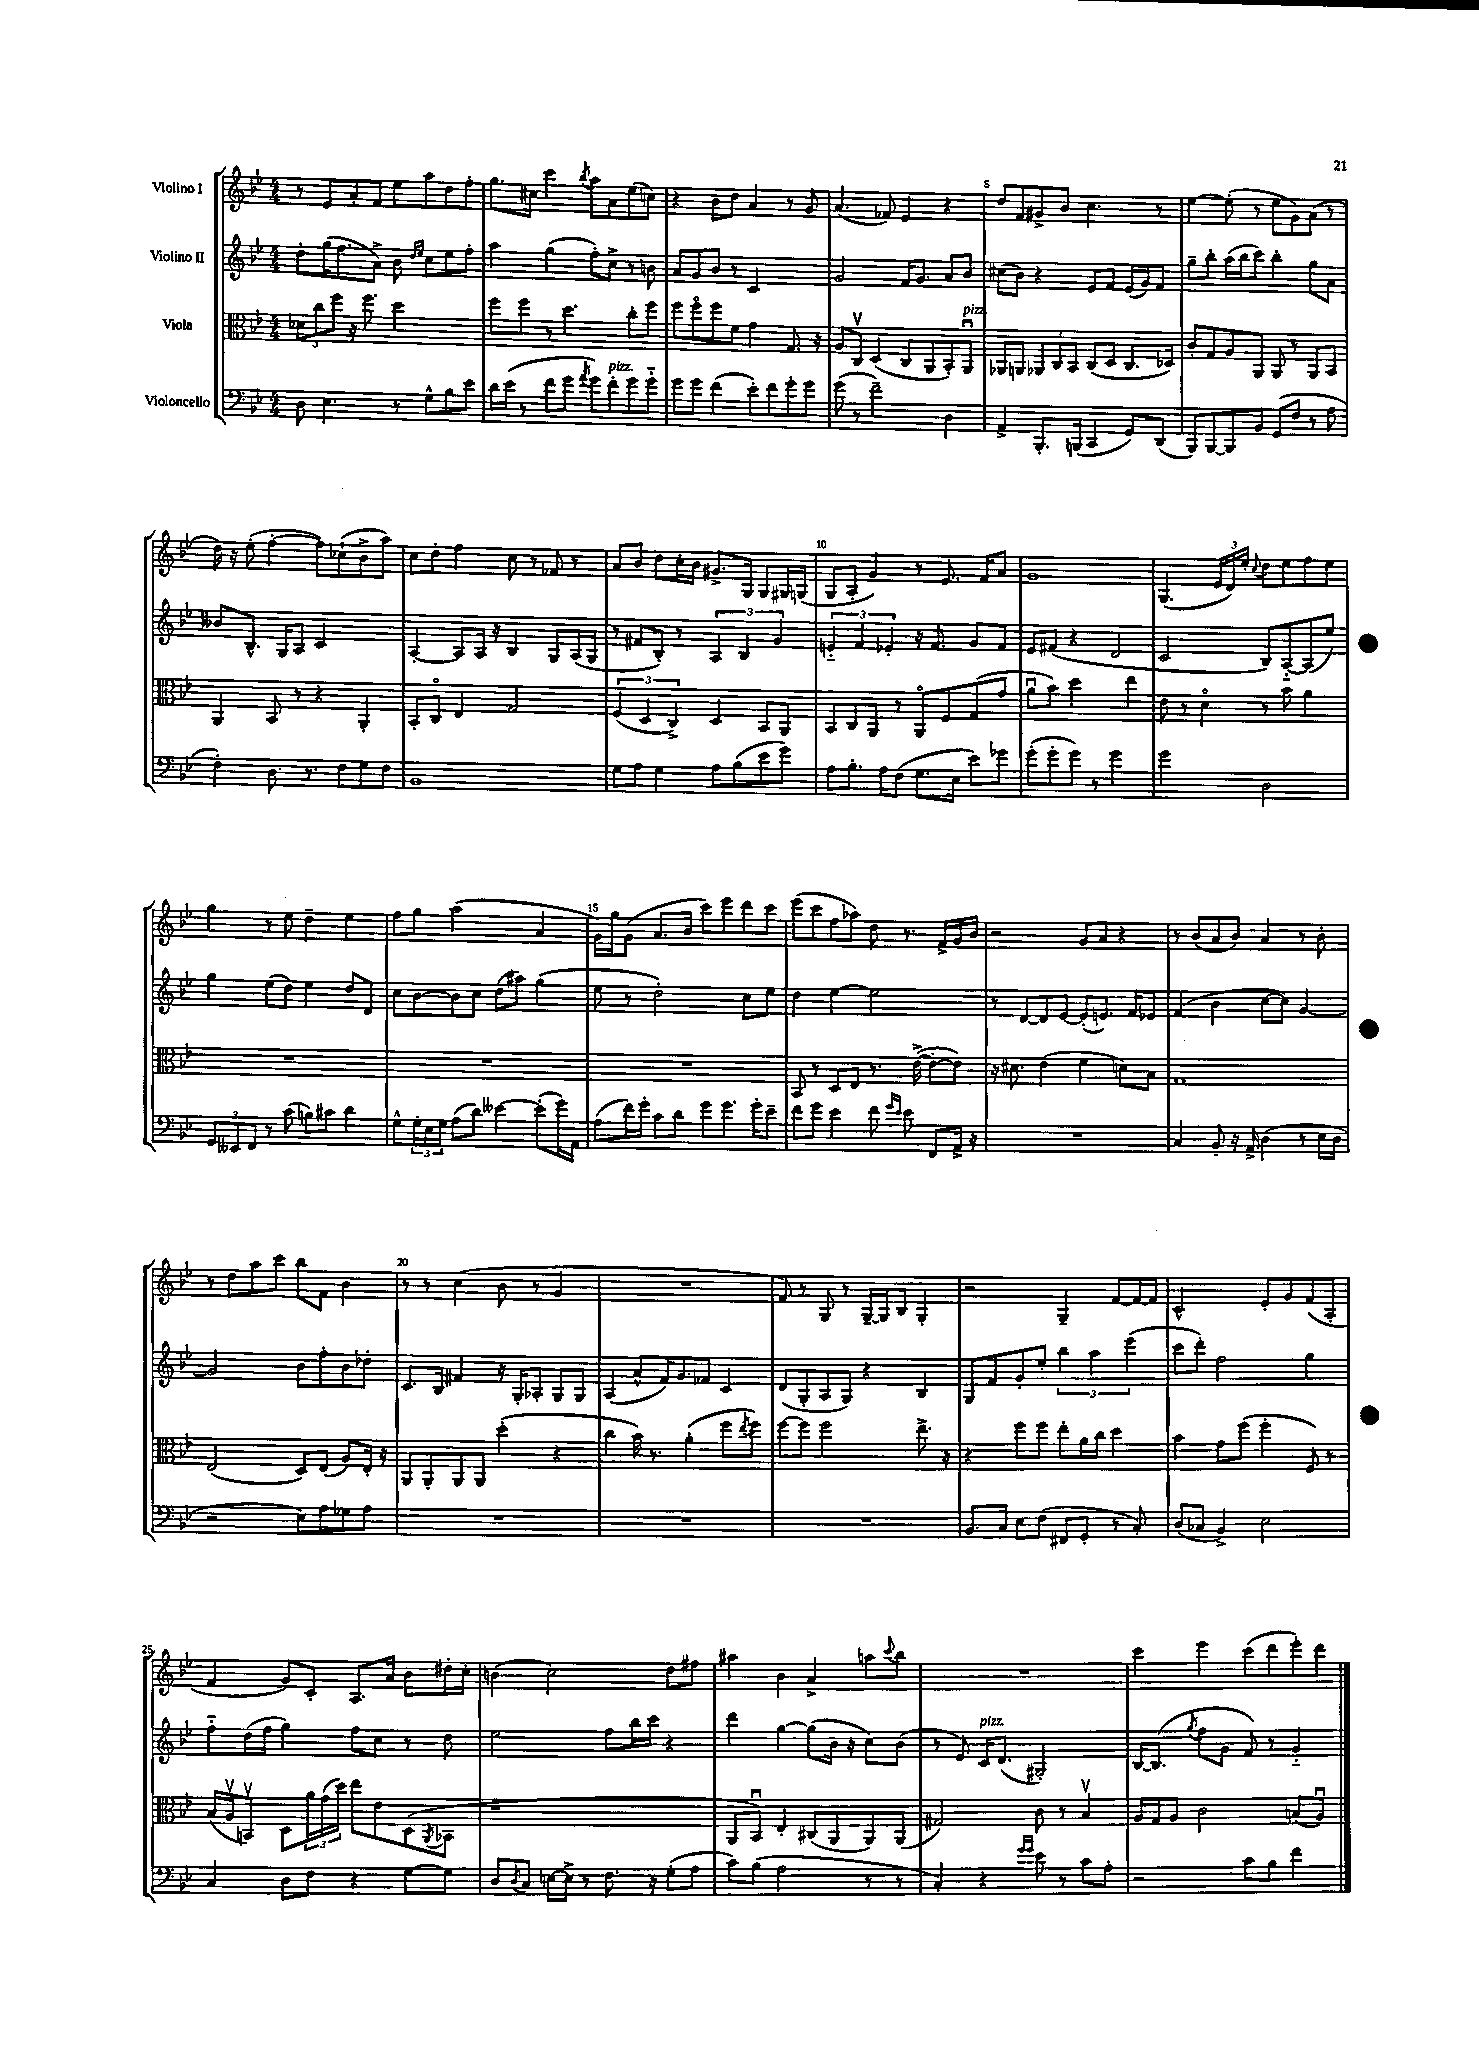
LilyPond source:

<<
\new StaffGroup <<
\new Staff = "s0" \with { instrumentName = "Violino I" } {
    \clef treble \key bes \major \numericTimeSignature \time 4/4
    r8 ees'8 a'8-. f'8 ees''8 a''8 d''8 f''8-. |
    g''8. cis''16 c'''4 \acciaccatura { bes''8 } a''8 a'8 ees''8( c''8) |
    r4 bes'8 d''8 a'4 r8 g'8 |
    a'4.( fes'8) ees'4 r4 |
    d''8 f'8 gis'8-> bes'8 c''4. r8 |
    ees''4~ ees''8-.( r8 ees''8 g'8) a'8( r8 |
    d''16) r16 ees''8-.( f''4~-. f''8) ces''8-!( bes'8-> a''8) |
    c''8 d''8-. f''4 c''8 r8 fes'8 r8 |
    a'8 bes'8 d''8 c''16-. bes'16 gis'8.-> g16 g8 gis16 g16( |
    g8 a8-. g'4) r8 ees'8. f'16 a'8 |
    g'1 |
    g4.( \tuplet 3/2 { ees'16 d'16) ees''16-. } \appoggiatura { c''8 } d''8 ees''8 f''8 ees''8 |
    g''4 r8 ees''8 d''4-- ees''4 |
    f''8 g''8 a''2( a'4 |
    g'16) g''16 g'8( a'8. bes'16 c'''8) ees'''8 d'''8 c'''8 |
    ees'''8( c'''8 f''8 aes''8) d''8 r8. f'16-> g'16 bes'16 |
    r2 g'8 a'8 r4 |
    r8 bes'8( a'8 bes'8) a'4 r8 bes'8-. |
    r8 d''8 a''8 c'''8 bes''8 f'8 bes'4 |
    r8 r8 c''4( bes'8 r8 g'4 |
    R1 |
    f'8) r8 g8 r8 g16~-- g16 bes8 g4-. |
    r2 g4-- f'8~ f'16~ f'16 |
    c'2-^ ees'8-. g'8 f'8( a8-. |
    f'4 g'8) c'8-. a8. a'16 bes'8 dis''16-. c''16-. |
    b'4( c''2) d''8 fis''8 |
    ais''4 bes'4 a'4-> a''8 \appoggiatura { c'''8 } bes''8 |
    R1 |
    c'''4 ees'''4 c'''8( d'''8 ees'''8-.) d'''8 \bar "|." |
}
\new Staff = "s1" \with { instrumentName = "Violino II" } {
    \clef treble \key bes \major \numericTimeSignature \time 4/4
    d''8-. g''16( f''8. a'8->) bes'8 \grace { d''16 ees''16 } c''8 ees''8 f''8-. |
    a''4 g''4( f''8-.) c''8-> r8 b'8 |
    a'8 g'8 bes'8 r8 c'2 |
    g'2 f'16 g'8. a'8 bes'8 |
    cis''8( bes'8) r4 ees'8 f'8 ees'16( g'16) f'8 |
    g''8-- bes''8-. a''16( bes''16 c'''8) bes''4-. g''8 a'8 |
    beses'8 bes8.-^ g16 a8 c'2 |
    a4~-. a8 a16 r16 bes4 g8 a16( g16 |
    r8 fis'8 bes8-.) r8 \tuplet 3/2 { a4 bes4 g'4 } |
    \tuplet 3/2 { e'4-_ f'4 ees'4-. } r16 f'8. g'8 f'8 |
    ees'8 fis'8( r4 d'2 |
    c'2 bes8) a8~-_ a8( ees''8) |
    g''4 ees''8( d''8) ees''4 d''8 d'8 |
    c''8 bes'8~ bes'8 c''8 d''8( ais''8) g''4( |
    ees''8 r8 d''2-.) c''8 ees''8 |
    d''4 ees''4~ ees''2 |
    r8 d'8~ d'8 ees'8~ ees'8-.( e'8.) f'16 ees'8 |
    f'4( bes'4 c''8~ c''8) g'4~ |
    g'2 bes'8 f''8-. bes'8 des''8-. |
    c'8. bes16 fis'4 r16 g16-. aes8-. g8 g8 |
    a4( a'8-^ f'16) g'8. fes'8 c'4 |
    d'8( g8-. a8 g8) r4 bes4 |
    g8 f'8 g'8-. ees''8-. \tuplet 3/2 { bes''4 a''4 ees'''4( } |
    c'''8 d'''8-.) f''2 g''4 |
    f''8-_ d''16( f''16 g''4) f''8 c''8 r8 d''8 |
    ees''2 f''8 bes''16 c'''16 r4 |
    d'''4 g''4~ g''8( bes'16 r16 c''8) bes'8( |
    r8 ees'8) c'16^\markup { \italic "pizz." } d'8.( gis2-.) |
    bes16~ bes8.( \acciaccatura { g''8 } f''8 g'8 f'8) r8 g'4-_ \bar "|." |
}
\new Staff = "s2" \with { instrumentName = "Viola" } {
    \clef alto \key bes \major \numericTimeSignature \time 4/4
    \tuplet 3/2 { des'8 c''8 f''8 } r16 f''8. d''2 |
    f''8 f''8 r8 d''4. c''8-. f''8 |
    f''8 f''8\flageolet f''8 f'8 g'4 g8. r16 |
    a8 c8\upbow d4( c8 a,8 bes,8-.) a,8\downbow^\markup { \italic "pizz." } |
    aes,8 a,8 \tuplet 3/2 { aes,8 c8 bes,8 } c8( d8 c8. des16) |
    c'8-. g8 a8 a,8 a,8 r8 a,8 bes,8 |
    a,4 bes,8 r8 r4 a,4-. |
    bes,8-. c8\flageolet ees4 g2 |
    \tuplet 3/2 { f4( d4 c4->) } d4 bes,8 a,8 |
    bes,8 c8 a,8 r8 a,8\flageolet f8 g8( g'8 |
    a'8\downbow bes'8) d''2 ees''4 |
    ees'8 r8 d'4\flageolet r8 bes'8 a'4 |
    R1 |
    R1 |
    R1 |
    bes,8 r8 d8 ees8 r8. ees'16~->( ees'8~-. ees'8) |
    r16 dis'8. ees'4( f'4 d'8) bes8 |
    g1 |
    ees2( d8) ees8( a8) ees16-. r16 |
    a,8 a,8-. a,8 a,8 d''4-.( r4 |
    c''4 bes'16) r8. a'4-.( f''8 \acciaccatura { ees''8 } f''8) |
    f''8~ f''8 f''2 ees''8.-> r16 |
    r4 f''8 f''8 ees''8-. a'16 c''16 d''4 |
    bes'4 g'8 f''8( f''4-. f8) r8 |
    bes16( a16\upbow b,8\upbow) d8 \tuplet 3/2 { a'16 g'16( d''16) } ees''8 ees'8 d8( \acciaccatura { a,8 } bes,8 |
    r1 |
    a,8 bes,8\downbow) ees4-. cis8( a,8 a,8) a,8( |
    gis2) c'8 r8 bes4\upbow |
    a16 g16 a8 c'2 b8( a8\downbow) \bar "|." |
}
\new Staff = "s3" \with { instrumentName = "Violoncello" } {
    \clef bass \key bes \major \numericTimeSignature \time 4/4
    d8 ees4. r8 g8-^ bes8 ees'8 |
    d'16 ees'16( r8 f'8 g'8 \acciaccatura { a'8 } g'8) f'8-.^\markup { \italic "pizz." } g'8 g'8-_ |
    g'8 g'8 f'4( ees'8-.) f'8 g'8-. g'8 |
    g'8( r8 f'2--) d4 |
    a,4-> bes,,8.-. b,,16( c,4 g,8) d,8( |
    bes,,8) bes,,8~ bes,,8 bes,8 g,8( f8 r8 a8 |
    f4-.) d8. r8. f8 g8 f8 |
    bes,1 |
    g8 a8 g4 a8 bes8( ees'8 g'8) |
    a8 bes8.-. a16 f8( g8. ees16 ees'8) ges'8 |
    g'8-.( g'8-. g'8) r8 g'2 |
    g'2 d2 |
    \tuplet 3/2 { g,8 eeses,8 f,8 } r8 c'8( b8) cis'8 d'4 |
    g8-^ \tuplet 3/2 { g16-. ees16 g16 } a8( d'8) eeses'4~ eeses'8-.( g'16) a,16 |
    a8( f'16) g'16-. c'8 d'8 g'8 g'8. g'16-. ees'8-- |
    f'8 g'8 ees'4 f'8 \grace { g'16 ees'16 } ees'8 f,8 a,16-> r16 |
    R1 |
    c4 bes,8-. r16 a,16-> d4( r8 ees16 d16 |
    r2 ees8) a8 ges8 a8 |
    R1 |
    R1 |
    R1 |
    bes,8. c16 ees8 f8( fis,8 g,8-. r8 c8-.) |
    d8( ces8 bes,4->) ees2 |
    c4 d8 f8 r4 g8~ g8 |
    d8 \acciaccatura { d8 } c8 e16~ e16-> r8 f8. r16 g8-.( a8 |
    c'8) bes8( a2 r8 r8 |
    c4-.) r4 \grace { g'16 g'16 } ees'8 r8 c'8 a8-. |
    r2 c'8 bes8 f'4 \bar "|." |
}
>>
>>
\layout { \context { \Score \override BarNumber.break-visibility = ##(#f #t #t) barNumberVisibility = #(every-nth-bar-number-visible 5) } }
